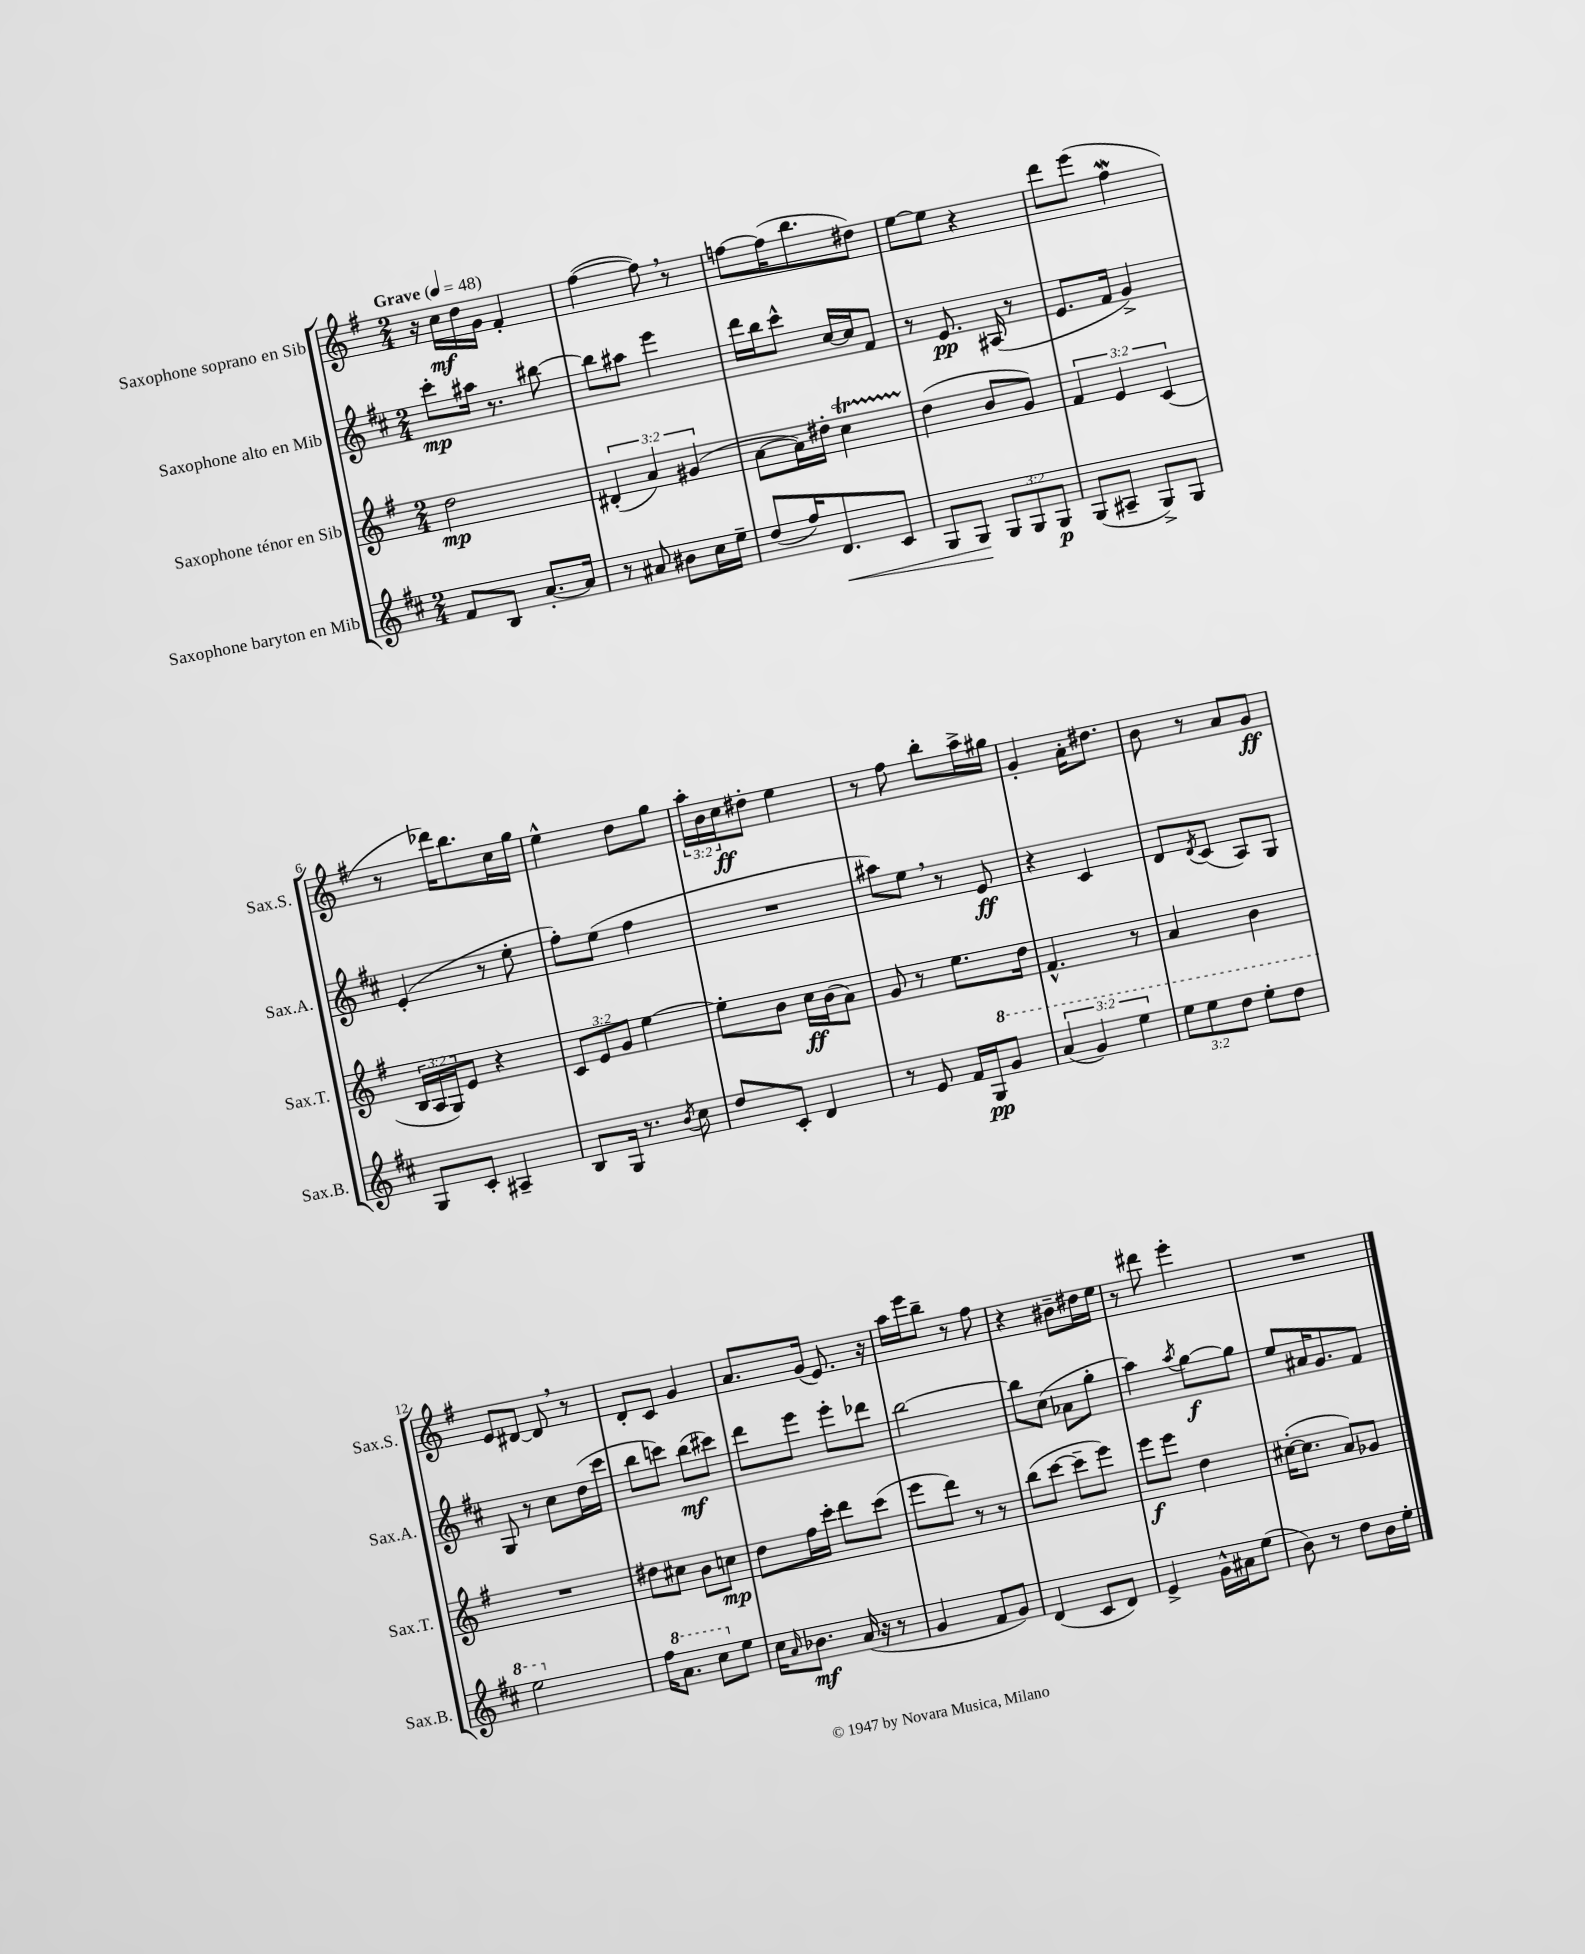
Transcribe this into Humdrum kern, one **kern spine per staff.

**kern	**dynam	**kern	**dynam	**kern	**dynam	**kern	**dynam
*part4	*part4	*part3	*part3	*part2	*part2	*part1	*part1
*staff4	*staff4	*staff3	*staff3	*staff2	*staff2	*staff1	*staff1
*I"Saxophone baryton en Mib	*	*I"Saxophone ténor en Sib	*	*I"Saxophone alto en Mib	*	*I"Saxophone soprano en Sib	*
*I'Sax.B.	*	*I'Sax.T.	*	*I'Sax.A.	*	*I'Sax.S.	*
*clefG2	*	*clefG2	*	*clefG2	*	*clefG2	*
*k[f#c#]	*	*k[f#]	*	*k[f#c#]	*	*k[f#]	*
*M2/4	*	*M2/4	*	*M2/4	*	*M2/4	*
*MM48	*	*MM48	*	*MM48	*	*MM48	*
=1	=1	=1	=1	=1	=1	=1	=1
!	!	!	!	!	!	!LO:TX:a:B:t=Grave	!
8f#/L	.	2dd\	mp	8ccc#'\L	mp	16r	.
.	.	.	.	.	.	16cc\LL	mf
8B/J	.	.	.	16aa#X\Jk	.	16dd\	.
.	.	.	.	8.r	.	16g\JJ	.
[8.a'/L	.	.	.	.	.	4f#'/	.
.	.	.	.	[8bb#X\	.	.	.
16a/Jk]	.	.	.	.	.	.	.
=2	=2	=2	=2	=2	=2	=2	=2
8r	.	(6d#X'/	.	8bb#\L]	.	([4ff#\	.
8a#X/	.	.	.	8aa#X\J	.	.	.
.	.	6a/)	.	.	.	.	.
8b#X\L	.	.	.	4eee\	.	8ff#,\])	.
.	.	(6g#X/	.	.	.	.	.
16cc#\L	.	.	.	.	.	8r	.
16ee~\JJ	.	.	.	.	.	.	.
=3	=3	=3	=3	=3	=3	=3	=3
(8dd/L	.	[8a\L	.	16ddd\LL	.	[8ffn\L	.
.	.	.	.	16bb\J	.	.	.
16ff#/K)	.	16a\L])	.	8ccc#^^\J	.	(16ff\K]	.
!	!LO:HP:b	!	!	!	!	!	!
8.d/	<	16dd#X'\JJ	.	.	.	8.bb\	.
.	.	4ccT\	.	[16cc#/LL	.	.	.
.	.	.	.	16cc#/J]	.	.	.
8c#/J	.	.	.	8f#/J	.	8dd#X\J)	.
=4	=4	=4	=4	=4	=4	=4	=4
8G/L	.	(4dd\	.	8r	.	[8ee\L	.
8G/J	.	.	.	8.e/	pp	8ee\J]	.
12G/L	[	8b/L	.	.	.	4r	.
.	.	.	.	(16A#X/	.	.	.
12G/	.	.	.	.	.	.	.
.	.	8g/J)	.	8r	.	.	.
12G/J	p	.	.	.	.	.	.
=5	=5	=5	=5	=5	=5	=5	=5
(8G/L	.	6f#/	.	8.e/L	.	8ddd\L	.
8A#X~/J	.	.	.	.	.	(8eee\J	.
.	.	6e/	.	.	.	.	.
.	.	.	.	16f#/Jk	.	.	.
8G^/L)	.	.	.	4g^/)	.	4ff#W\	.
.	.	(6c/	.	.	.	.	.
8G/J	.	.	.	.	.	.	.
!!LO:LB:g=z
=6	=6	=6	=6	=6	=6	=6	=6
8G/L	.	24B/LL	.	(4e'/	.	8r	.
.	.	24A/	.	.	.	.	.
.	.	24G/J)	.	.	.	.	.
8c#'/J	.	8e/J	.	.	.	16ddd-X\KL)	.
.	.	.	.	.	.	8.bb\	.
4A#X~/	.	4r	.	8r	.	.	.
.	.	.	.	8ee'\	.	16cc\L	.
.	.	.	.	.	.	16gg\JJ	.
=7	=7	=7	=7	=7	=7	=7	=7
8B/L	.	12c/L	.	8ff#'\L)	.	4ee^^\	.
.	.	12e/	.	.	.	.	.
16G/Jk	.	.	.	(8ee\J	.	.	.
.	.	12g/J	.	.	.	.	.
8.r	.	.	.	.	.	.	.
.	.	[4ee\	.	4ff#\	.	8dd\L	.
8qb/	.	.	.	.	.	.	.
8cc#\	.	.	.	.	.	8gg\J	.
=8	=8	=8	=8	=8	=8	=8	=8
8dd/L	.	8ee'\L]	.	2r	.	24aa'\LL	.
.	.	.	.	.	.	24b\	.
.	.	.	.	.	.	24cc\J	ff
8c#'/J	.	8b\J	.	.	.	8dd#X'\J	.
4d/	.	16cc\LL	ff	.	.	4ee\	.
.	.	(16b\J	.	.	.	.	.
.	.	8a\J)	.	.	.	.	.
=9	=9	=9	=9	=9	=9	=9	=9
8r	.	8g/	.	8aa#X\L)	.	8r	.
8e/	.	8r	.	8ee,\J	.	8ff#\	.
16f#/LL	.	8.ee\L	.	8r	.	8bb'\L	.
16G/J	pp	.	.	.	.	.	.
*8va	*	*	*	*	*	*	*
8gg/J	.	.	.	8e/	ff	16aa^\L	.
.	.	16dd\Jk	.	.	.	16gg#X\JJ	.
=10	=10	=10	=10	=10	=10	=10	=10
(6aa/	.	4.f#^^/	.	4r	.	4g'/	.
6gg/)	.	.	.	.	.	.	.
.	.	.	.	4c#/	.	16a'\KL	.
.	.	.	.	.	.	8.dd#X\J	.
6eee\	.	.	.	.	.	.	.
.	.	8r	.	.	.	.	.
=11	=11	=11	=11	=11	=11	=11	=11
12eee\L	.	4a/	.	8d/L	.	8b\	.
12eee\	.	.	.	.	.	.	.
.	.	.	.	8qd/	.	.	.
.	.	.	.	(8c#/J	.	8r	.
12ddd\J	.	.	.	.	.	.	.
8eee'\L	.	4b\	.	8A/L)	.	8a/L	.
8ddd\J	.	.	.	8G/J	.	8g/J	ff
!!LO:LB:g=z
=12	=12	=12	=12	=12	=12	=12	=12
2eee\	.	2r	.	8G/	.	8e/L	.
.	.	.	.	8r	.	[8d#X/J	.
.	.	.	.	8cc#\L	.	8d#,/]	.
.	.	.	.	(16dd\L	.	8r	.
.	.	.	.	16ccc#\JJ	.	.	.
=13	=13	=13	=13	=13	=13	=13	=13
*X8va	*	*	*	*	*	*	*
16ff#\KL	.	8dd#X\L	.	8bb\L	.	8d'/L	.
*8va	*	*	*	*	*	*	*
8.aa\J	.	.	.	.	.	.	.
.	.	8cc#X\J	.	8cccn\J)	.	8c/J	.
8ccc#\L	.	8b\L	.	(8bb\L	mf	4g/	.
*X8va	*	*	*	*	*	*	*
8ee\J	.	8ccn\J	mp	8ccc#X\J)	.	.	.
=14	=14	=14	=14	=14	=14	=14	=14
16cc#\KL	.	8dd\L	.	8ddd\L	.	8.a/L	.
16qqa/	.	.	.	.	.	.	.
8.b-X\J	mf	.	.	.	.	.	.
.	.	16ff#\L	.	8eee\J	.	.	.
.	.	16ccc'\JJ	.	.	.	(16g/Jk	.
(16a/	.	8ddd\L	.	8eee'\L	.	8.e/)	.
16r	.	.	.	.	.	.	.
8r	.	(8ccc\J	.	8ddd-X\J	.	.	.
.	.	.	.	.	.	16r	.
=15	=15	=15	=15	=15	=15	=15	=15
4g/	.	8eee\L	.	[2bb\	.	16aa\LL	.
.	.	.	.	.	.	16eee\J	.
.	.	8ddd\J)	.	.	.	8bb~\J	.
8f#/L	.	8r	.	.	.	8r	.
8g/J)	.	8r	.	.	.	8ff#\	.
=16	=16	=16	=16	=16	=16	=16	=16
(4d/	.	(8bb\L	.	8bb\L]	.	4r	.
.	.	[8ccc\J	.	(8cc#\J	.	.	.
8c#/L	.	8ccc~\L]	.	8a-X\L	.	8b#X~\L	.
8d/J)	.	8eee\J)	.	8gg'\J	.	16dd#X\L	.
.	.	.	.	.	.	16ee\JJ	.
=17	=17	=17	=17	=17	=17	=17	=17
4e^/	.	8eee\L	f	4aa\)	.	8r	.
.	.	8eee\J	.	.	.	8ddd#X\	.
.	.	.	.	8qaa/	.	.	.
16g^^\LL	.	4dd\	.	[8gg\L	f	4eee'\	.
16a#X\J	.	.	.	.	.	.	.
(8ee\J	.	.	.	8gg\J]	.	.	.
=18	=18	=18	=18	=18	=18	=18	=18
8b\)	.	([16cc#X'\KL	.	8ee/L	.	2r	.
.	.	8.cc#\J]	.	.	.	.	.
8r	.	.	.	16a#X/K	.	.	.
.	.	.	.	8.g/	.	.	.
8dd\L	.	8a/L)	.	.	.	.	.
16b\L	.	8g-X/J	.	8f#/J	.	.	.
16ee'\JJ	.	.	.	.	.	.	.
==	==	==	==	==	==	==	==
*-	*-	*-	*-	*-	*-	*-	*-
